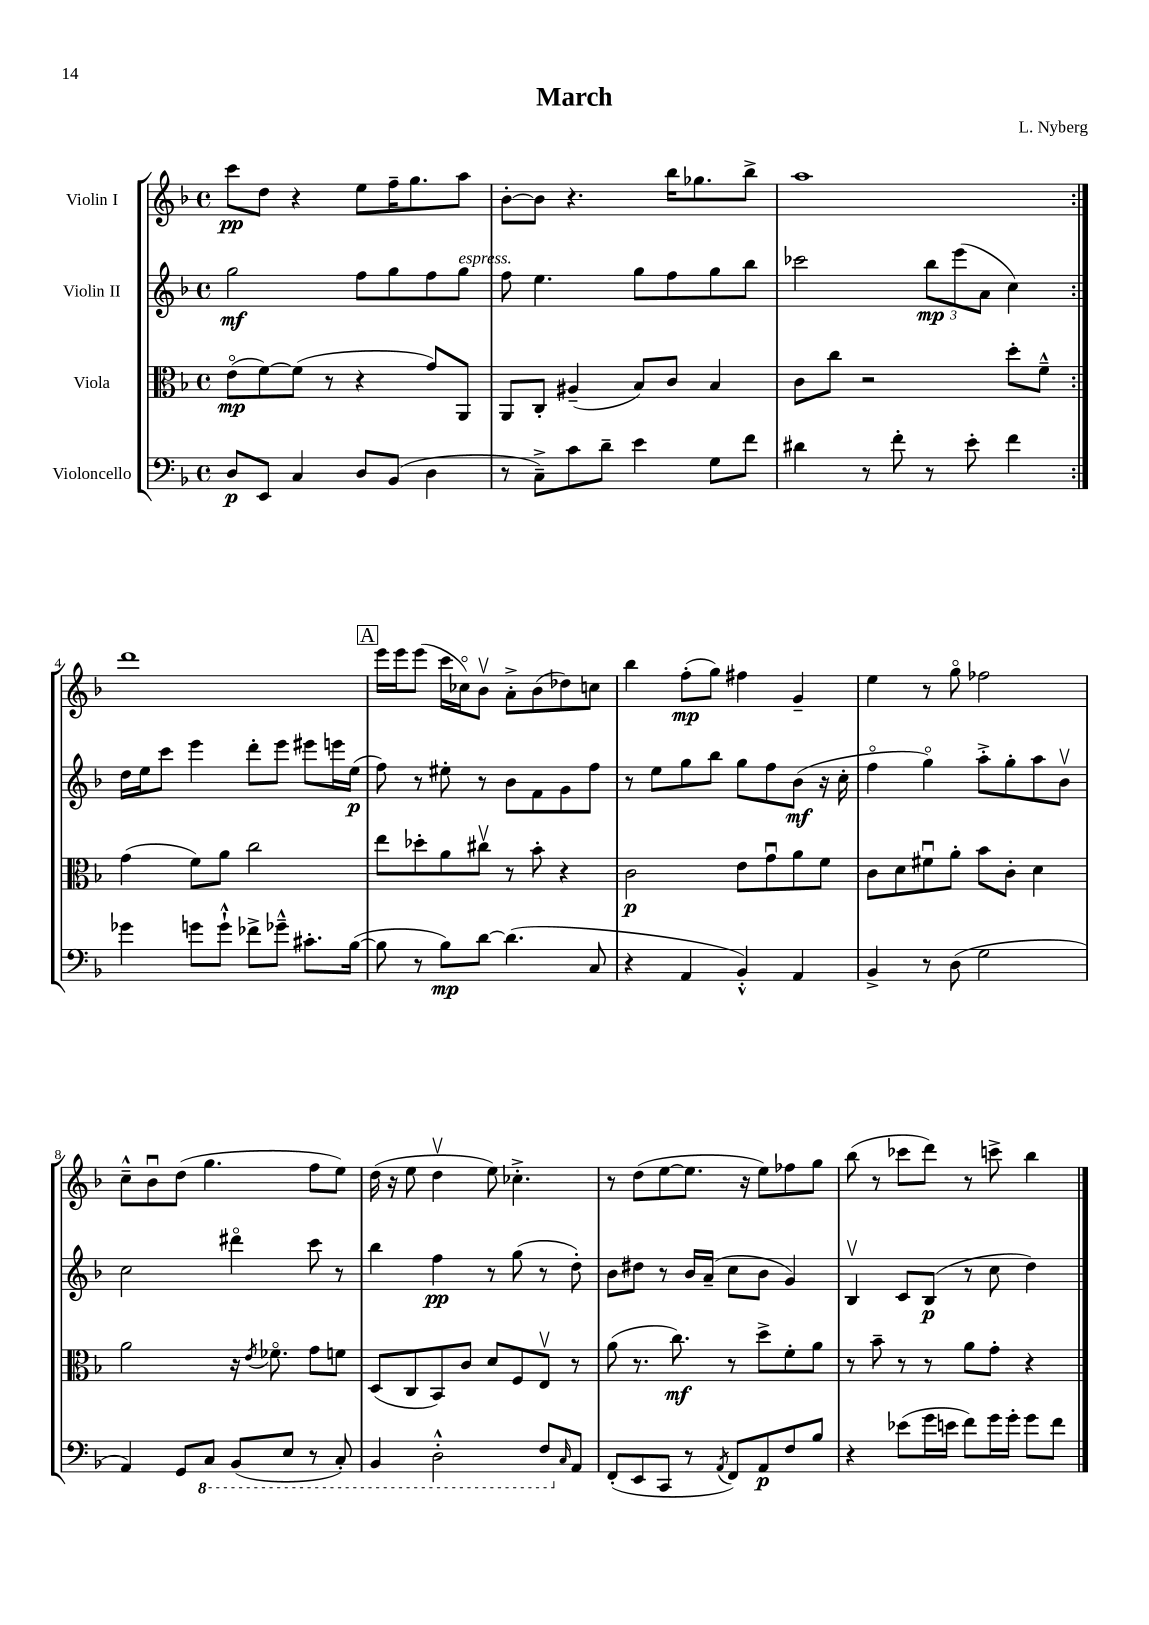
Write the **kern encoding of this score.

**kern	**dynam	**kern	**dynam	**kern	**dynam	**kern	**dynam
*part4	*part4	*part3	*part3	*part2	*part2	*part1	*part1
*staff4	*staff4	*staff3	*staff3	*staff2	*staff2	*staff1	*staff1
*I"Violoncello	*	*I"Viola	*	*I"Violin II	*	*I"Violin I	*
*clefF4	*	*clefC3	*	*clefG2	*	*clefG2	*
*k[b-]	*	*k[b-]	*	*k[b-]	*	*k[b-]	*
*M4/4	*	*M4/4	*	*M4/4	*	*M4/4	*
*met(c)	*	*met(c)	*	*met(c)	*	*met(c)	*
=1	=1	=1	=1	=1	=1	=1	=1
8D/L	p	(8e\L	mp	2gg\	mf	8ccc\L	pp
8EE/J	.	[8f\)	.	.	.	8dd\J	.
4C/	.	(8f\J]	.	.	.	4r	.
.	.	8r	.	.	.	.	.
8D/L	.	4r	.	8ff\L	.	8ee\L	.
(8BB-/J	.	.	.	8gg\	.	16ff~\K	.
.	.	.	.	.	.	8.gg\	.
4D\	.	8g/L)	.	8ff\	.	.	.
!	!	!	!	!LO:TX:a:i:t=espress.	!	!	!
.	.	8AA/J	.	8gg\J	.	8aa\J	.
=2	=2	=2	=2	=2	=2	=2	=2
8r	.	8AA/L	.	8ff\	.	[8b-'\L	.
8C~^\L)	.	8C'/J	.	4.ee\	.	8b-\J]	.
8c\	.	(4A#X~/	.	.	.	4.r	.
8d~\J	.	.	.	.	.	.	.
4e\	.	8B-/L)	.	8gg\L	.	.	.
.	.	8c/J	.	8ff\	.	16bb-\KL	.
.	.	.	.	.	.	8.gg-X\	.
8G\L	.	4B-/	.	8gg\	.	.	.
8f\J	.	.	.	8bb-\J	.	8bb-^\J	.
=3	=3	=3	=3	=3	=3	=3	=3
4d#X\	.	8c\L	.	2ccc-X\	.	1aa	.
.	.	8cc\J	.	.	.	.	.
8r	.	2r	.	.	.	.	.
8f'\	.	.	.	.	.	.	.
8r	.	.	.	12bb-\L	mp	.	.
.	.	.	.	(12eee\	.	.	.
8e'\	.	.	.	.	.	.	.
.	.	.	.	12a\J	.	.	.
4f\	.	8dd'\L	.	4cc\)	.	.	.
.	.	8f~^^\J	.	.	.	.	.
!!LO:LB:g=z
=4:|!	=4:|!	=4:|!	=4:|!	=4:|!	=4:|!	=4:|!	=4:|!
4g-X\	.	(4g\	.	16dd\LL	.	1ddd	.
.	.	.	.	16ee\J	.	.	.
.	.	.	.	8ccc\J	.	.	.
8gn\L	.	8f\L)	.	4eee\	.	.	.
8g`^^\J	.	8a\J	.	.	.	.	.
8f-X^\L	.	2cc\	.	8ddd'\L	.	.	.
8g-X~^^\J	.	.	.	8eee\J	.	.	.
8.c#X'\L	.	.	.	8eee#X\L	.	.	.
.	.	.	.	16eeen\L	.	.	.
([16B-\Jk	.	.	.	(16ee\JJ	p	.	.
!!LO:REH:place=s1:t=A
=5	=5	=5	=5	=5	=5	=5	=5
8B-\]	.	8ee\L	.	8ff\)	.	16eee\LL	.
.	.	.	.	.	.	16eee\J	.
8r	.	8dd-X'\	.	8r	.	(8eee\J	.
8B-\L)	mp	8a\	.	8ee#X'\	.	16ccc\LL	.
.	.	.	.	.	.	16cc-X\J)	.
[8d\J	.	8cc#Xv\J	.	8r	.	8b-v\J	.
(4.d\]	.	8r	.	8b-\L	.	8a'^\L	.
.	.	8b-'\	.	8f\	.	(8b-\	.
.	.	4r	.	8g\	.	8dd-X\)	.
8C/	.	.	.	8ff\J	.	8ccn\J	.
=6	=6	=6	=6	=6	=6	=6	=6
4r	.	2c\	p	8r	.	4bb-\	.
.	.	.	.	8ee\L	.	.	.
4AA/	.	.	.	8gg\	.	(8ff'\L	mp
.	.	.	.	8bb-\J	.	8gg\J)	.
4BB-'^^/)	.	8e\L	.	8gg\L	.	4ff#X\	.
.	.	8gu\	.	8ff\	.	.	.
4AA/	.	8a\	.	(8b-\J	mf	4g~/	.
.	.	8f\J	.	16r	.	.	.
.	.	.	.	16cc'\	.	.	.
=7	=7	=7	=7	=7	=7	=7	=7
4BB-^/	.	8c\L	.	4ff\	.	4ee\	.
.	.	8d\	.	.	.	.	.
8r	.	8f#Xu\	.	4gg\)	.	8r	.
(8D\	.	8a'\J	.	.	.	8gg\	.
2G\	.	8b-\L	.	8aa'^\L	.	2ff-X\	.
.	.	8c'\J	.	8gg'\	.	.	.
.	.	4d\	.	8aa\	.	.	.
.	.	.	.	8b-v\J	.	.	.
!!LO:LB:g=z
=8	=8	=8	=8	=8	=8	=8	=8
4AA/)	.	2a\	.	2cc\	.	8cc~^^\L	.
.	.	.	.	.	.	8b-u\	.
8GG/L	.	.	.	.	.	(8dd\J	.
*8ba	*	*	*	*	*	*	*
8CC/J	.	.	.	.	.	4.gg\	.
(8BBB-/L	.	16r	.	4ddd#X\	.	.	.
.	.	8qe/	.	.	.	.	.
.	.	8.f-X\	.	.	.	.	.
8EE/J	.	.	.	.	.	.	.
8r	.	8g\L	.	8ccc\	.	8ff\L	.
8CC'/)	.	8fn\J	.	8r	.	8ee\J)	.
=9	=9	=9	=9	=9	=9	=9	=9
4BBB-/	.	(8D/L	.	4bb-\	.	(16dd\	.
.	.	.	.	.	.	16r	.
.	.	8C/	.	.	.	8ee\	.
2DD'^^\	.	8BB-/)	.	4ff\	pp	4ddv\	.
.	.	8c/J	.	.	.	.	.
.	.	8d/L	.	8r	.	8ee\)	.
.	.	8F/	.	(8gg\	.	4.cc-X'^\	.
8FF/L	.	8Ev/J	.	8r	.	.	.
*X8ba	*	*	*	*	*	*	*
16qqC/	.	.	.	.	.	.	.
8AA/J	.	8r	.	8dd'\)	.	.	.
=10	=10	=10	=10	=10	=10	=10	=10
(8FF'/L	.	(8a\	.	8b-\L	.	8r	.
8EE/	.	8.r	.	8dd#X\J	.	(8dd\L	.
8CC/J	.	.	.	8r	.	[8ee\	.
.	.	8.cc\)	mf	.	.	.	.
8r	.	.	.	16b-/LL	.	8.ee\J]	.
.	.	.	.	(16a~/JJ	.	.	.
8qAA/	.	.	.	.	.	.	.
8FF/L)	.	8r	.	8cc\L	.	.	.
.	.	.	.	.	.	16r	.
8AA/	p	8dd^\L	.	8b-\J	.	8ee\L)	.
8F/	.	8f'\	.	4g/)	.	8ff-X\	.
8B-/J	.	8a\J	.	.	.	8gg\J	.
=11	=11	=11	=11	=11	=11	=11	=11
4r	.	8r	.	4B-v/	.	(8bb-\	.
.	.	8b-~\	.	.	.	8r	.
(8e-X\L	.	8r	.	8c/L	.	8ccc-X\L	.
16g\L	.	8r	.	(8B-/J	p	8ddd\J)	.
16en\JJ	.	.	.	.	.	.	.
8f\L)	.	8a\L	.	8r	.	8r	.
16g\L	.	8g'\J	.	8cc\	.	8cccn^\	.
16g'\JJ	.	.	.	.	.	.	.
8g\L	.	4r	.	4dd\)	.	4bb-\	.
8f\J	.	.	.	.	.	.	.
==	==	==	==	==	==	==	==
*-	*-	*-	*-	*-	*-	*-	*-
